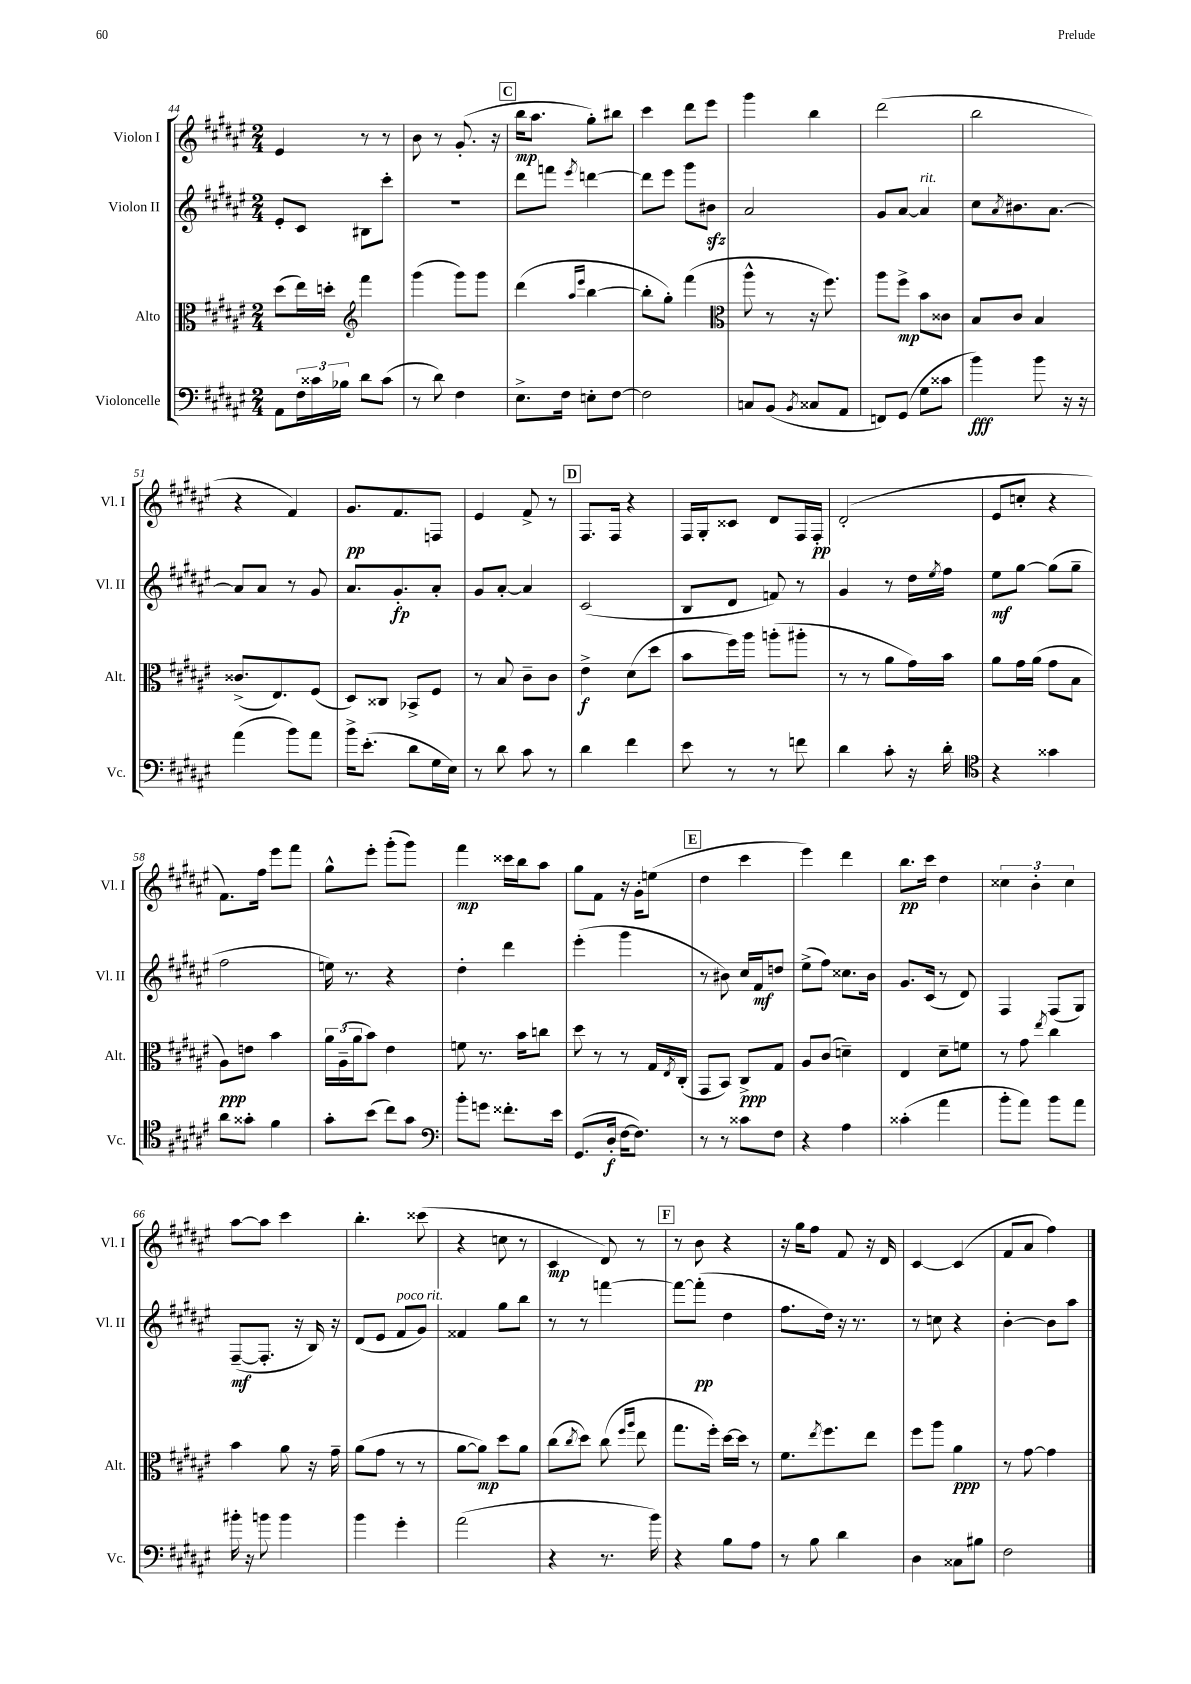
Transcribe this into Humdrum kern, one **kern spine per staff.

**kern	**dynam	**kern	**dynam	**kern	**dynam	**kern	**dynam
*part4	*part4	*part3	*part3	*part2	*part2	*part1	*part1
*staff4	*staff4	*staff3	*staff3	*staff2	*staff2	*staff1	*staff1
*I"Violoncelle	*	*I"Alto	*	*I"Violon II	*	*I"Violon I	*
*I'Vc.	*	*I'Alt.	*	*I'Vl. II	*	*I'Vl. I	*
*clefF4	*	*clefC3	*	*clefG2	*	*clefG2	*
*k[f#c#g#d#a#e#]	*	*k[f#c#g#d#a#e#]	*	*k[f#c#g#d#a#e#]	*	*k[f#c#g#d#a#e#]	*
*M2/4	*	*M2/4	*	*M2/4	*	*M2/4	*
=44	=44	=44	=44	=44	=44	=44	=44
8AA#\L	.	(8dd#\L	.	8e#'/L	.	4e#/	.
24F#\L	.	16ee#\L)	.	8c#/J	.	.	.
24c##X\	.	.	.	.	.	.	.
.	.	16ddn'\JJ	.	.	.	.	.
24B-X\JJ	.	.	.	.	.	.	.
*	*	*clefG2	*	*	*	*	*
8d#\L	.	4fff#\	.	8B#X\L	.	8r	.
(8c##\J	.	.	.	8ccc#'\J	.	8r	.
=45	=45	=45	=45	=45	=45	=45	=45
8r	.	(4ggg#\	.	2r	.	8b\	.
8d#\)	.	.	.	.	.	8r	.
4F#\	.	8ggg#\L)	.	.	.	(8.g#'/	.
.	.	8ggg#\J	.	.	.	.	.
.	.	.	.	.	.	16r	.
!!LO:REH:place=s1:t=C
=46	=46	=46	=46	=46	=46	=46	=46
8.E#^\L	.	(4ddd#\	.	8ddd#\L	.	16bb\KL	mp
.	.	.	.	.	.	8.aa#\J	.
.	.	.	.	8fffn\J	.	.	.
16F#\Jk	.	.	.	.	.	.	.
.	.	16qqaa#/LL	.	.	.	.	.
.	.	16qqeee#/JJ	.	8qeee#/	.	.	.
8En'\L	.	[4bb\	.	[4dddn\	.	8gg#'\L)	.
[8F#\J	.	.	.	.	.	8bb#X\J	.
=47	=47	=47	=47	=47	=47	=47	=47
2F#\]	.	8bb'\L]	.	8ddd\L]	.	4ccc#\	.
.	.	8gg#'\J)	.	8eee#\J	.	.	.
.	.	(4fff#\	.	8ggg#\L	.	8ddd#\L	.
.	.	.	.	8b#Xzz\J	.	8eee#\J	.
=48	=48	=48	=48	=48	=48	=48	=48
*	*	*clefC3	*	*	*	*	*
8Cn/L	.	8aa#^^\	.	2a#/	.	4ggg#\	.
(8BB/J	.	8r	.	.	.	.	.
8qBB/	.	.	.	.	.	.	.
8C##X/L	.	16r	.	.	.	4bb\	.
.	.	8.ff#\)	.	.	.	.	.
8AA#/J	.	.	.	.	.	.	.
=49	=49	=49	=49	=49	=49	=49	=49
8FFn/L)	.	8aa#\L	.	8g#/L	.	(2ddd#\	.
(8GG#/J	.	8ff#^\J	mp	[8a#/J	.	.	.
!	!	!	!	!LO:TX:a:i:t=rit.	!	!	!
8G#\L	.	8b\L	.	4a#/]	.	.	.
8c##X\J	.	8c##X\J	.	.	.	.	.
=50	=50	=50	=50	=50	=50	=50	=50
4b\)	fff	8B/L	.	8cc#\L	.	2bb\	.
.	.	.	.	8qa#/	.	.	.
.	.	8c#/J	.	8.b#X\	.	.	.
8b\	.	4B/	.	.	.	.	.
.	.	.	.	[8.a#\J	.	.	.
16r	.	.	.	.	.	.	.
16r	.	.	.	.	.	.	.
!!LO:LB:g=z
=51	=51	=51	=51	=51	=51	=51	=51
(4a#\	.	(8.c##X^/L	.	8a#/L]	.	4r	.
.	.	.	.	8a#/J	.	.	.
.	.	8.E#/)	.	.	.	.	.
8b\L)	.	.	.	8r	.	4f#/)	.
8a#\J	.	(8F#/J	.	8g#/	.	.	.
=52	=52	=52	=52	=52	=52	=52	=52
16b^\KL	.	8D#/L)	.	8.a#/L	.	8.g#/L	pp
(8.e#'\J	.	.	.	.	.	.	.
.	.	8C##X/J	.	.	.	.	.
.	.	.	.	8.g#'/	fp	8.f#/	.
8d#\L	.	8BB-X^/L	.	.	.	.	.
16G#\L	.	8F#/J	.	8a#'/J	.	8Fn/J	.
16E#\JJ)	.	.	.	.	.	.	.
=53	=53	=53	=53	=53	=53	=53	=53
8r	.	8r	.	8g#/L	.	4e#/	.
8d#\	.	8B/	.	[8a#'/J	.	.	.
8c#\	.	8c#~\L	.	4a#/]	.	8f#^/	.
8r	.	8c#\J	.	.	.	8r	.
!!LO:REH:place=s1:t=D
=54	=54	=54	=54	=54	=54	=54	=54
4d#\	.	4e#^\	f	(2c#/	.	8.F#/L	.
.	.	.	.	.	.	16F#/Jk	.
4f#\	.	(8d#\L	.	.	.	4r	.
.	.	8dd#\J	.	.	.	.	.
=55	=55	=55	=55	=55	=55	=55	=55
8e#\	.	8b\L	.	8B/L	.	16F#/LL	.
.	.	.	.	.	.	16G#'/J	.
8r	.	16ff#\L)	.	8d#/J	.	8c##X/J	.
.	.	16aa#\JJ	.	.	.	.	.
8r	.	(8aan'\L	.	8fn/)	.	8d#/L	.
8fn\	.	8aa#X'\J	.	8r	.	16F#/L	.
.	.	.	.	.	.	16F#'/JJ	pp
=56	=56	=56	=56	=56	=56	=56	=56
4d#\	.	8r	.	4g#/	.	(2d#'/	.
.	.	8r	.	.	.	.	.
8c#'\	.	8a#\L	.	8r	.	.	.
16r	.	16g#\L)	.	16dd#\LL	.	.	.
.	.	.	.	8qee#/	.	.	.
16d#'\	.	16b\JJ	.	16ff#\JJ	.	.	.
=57	=57	=57	=57	=57	=57	=57	=57
*clefC4	*	*	*	*	*	*	*
4r	.	8a#\L	.	8ee#\L	mf	8e#/L	.
.	.	16g#\L	.	[8gg#\J	.	8ccn'/J	.
.	.	(16a#\JJ	.	.	.	.	.
4g##X\	.	8g#\L	.	(8gg#\L]	.	4r	.
.	.	8B\J	.	8gg#~\J	.	.	.
!!LO:LB:g=z
=58	=58	=58	=58	=58	=58	=58	=58
8a#\L	.	8A#\L)	ppp	2ff#\	.	8.f#\L)	.
8g##X'\J	.	8en\J	.	.	.	.	.
.	.	.	.	.	.	16ff#\Jk	.
4f#\	.	4b\	.	.	.	8eee#\L	.
.	.	.	.	.	.	8fff#\J	.
=59	=59	=59	=59	=59	=59	=59	=59
8g#'\L	.	24a#\LL	.	16een\)	.	8gg#^^\L	.
.	.	(24A#~\	.	.	.	.	.
.	.	.	.	8.r	.	.	.
.	.	24a#\J	.	.	.	.	.
(8b\J	.	8b\J)	.	.	.	8eee#'\J	.
8cc#\L)	.	4e#\	.	4r	.	(8ggg#'\L	.
8g#\J	.	.	.	.	.	8ggg#\J)	.
=60	=60	=60	=60	=60	=60	=60	=60
*clefF4	*	*	*	*	*	*	*
8b'\L	.	8fn\	.	4dd#'\	.	4fff#\	mp
8gn\J	.	8.r	.	.	.	.	.
8.f##X'\L	.	.	.	4ddd#\	.	16ccc##X\LL	.
.	.	16b\KL	.	.	.	16bb\J	.
.	.	8ccn\J	.	.	.	8aa#\J	.
16e#\Jk	.	.	.	.	.	.	.
=61	=61	=61	=61	=61	=61	=61	=61
(8.GG#/L	.	8dd#\	.	(4eee#'\	.	8gg#\L	.
.	.	8r	.	.	.	8f#\J	.
16D#'/Jk	f	.	.	.	.	.	.
[16F#\KL	.	8r	.	4ggg#\	.	16r	.
8.F#\J])	.	.	.	.	.	16g#'\KL	.
.	.	16G#/LL	.	.	.	(8een\J	.
.	.	8qE#/	.	.	.	.	.
.	.	(16C#'/JJ	.	.	.	.	.
!!LO:REH:place=s1:t=E
=62	=62	=62	=62	=62	=62	=62	=62
8r	.	8GG#/L	.	8r	.	4dd#\	.
8r	.	8BB/J)	.	8b#X\)	.	.	.
8c##X\L	.	8C#^/L	ppp	16cc#/LL	.	4ccc#\	.
.	.	.	.	16f#/J	mf	.	.
8F#\J	.	8G#/J	.	8ddn/J	.	.	.
=63	=63	=63	=63	=63	=63	=63	=63
4r	.	8A#/L	.	(8ee#^\L	.	4eee#\)	.
.	.	(8c#/J	.	8ff#\J)	.	.	.
4A#\	.	4dn~\)	.	8.cc##X\L	.	4ddd#\	.
.	.	.	.	16b\Jk	.	.	.
=64	=64	=64	=64	=64	=64	=64	=64
(4c##X'\	.	4E#/	.	8.g#/L	.	8.bb\L	pp
.	.	.	.	(16c#/Jk	.	16ccc#\Jk	.
4a#\	.	8d#~\L	.	8r	.	4dd#\	.
.	.	8fn\J	.	8d#/)	.	.	.
=65	=65	=65	=65	=65	=65	=65	=65
8b'\L	.	8r	.	4F#/	.	6cc##X\	.
8a#\J)	.	8g#\	.	.	.	.	.
.	.	.	.	.	.	6b'\	.
.	.	8qee#/	.	.	.	.	.
8b\L	.	4cc#\	.	(8F#/L	.	.	.
.	.	.	.	.	.	6cc##\	.
8a#\J	.	.	.	8G#/J)	.	.	.
!!LO:LB:g=z
=66	=66	=66	=66	=66	=66	=66	=66
16b#X'\	.	4b\	.	([8F#~/L	mf	[8aa#\L	.
16r	.	.	.	.	.	.	.
8bn\	.	.	.	8.F#'/J]	.	8aa#\J]	.
4b\	.	8a#\	.	.	.	4ccc#\	.
.	.	.	.	16r	.	.	.
.	.	16r	.	16B/)	.	.	.
.	.	16g#~\	.	16r	.	.	.
=67	=67	=67	=67	=67	=67	=67	=67
4b\	.	(8a#\L	.	(8d#/L	.	4.bb'\	.
.	.	8g#\J	.	8e#/J	.	.	.
!	!	!	!	!LO:TX:a:i:t=poco rit.	!	!	!
4g#'\	.	8r	.	8f#/L	.	.	.
.	.	8r	.	8g#/J)	.	(8ccc##X\	.
=68	=68	=68	=68	=68	=68	=68	=68
(2a#\	.	[8a#\L	.	4f##X/	.	4r	.
.	.	8a#\J])	mp	.	.	.	.
.	.	8dd#\L	.	8gg#\L	.	8ccn\	.
.	.	8a#\J	.	8bb\J	.	8r	.
=69	=69	=69	=69	=69	=69	=69	=69
4r	.	(8cc#\L	.	8r	.	4c#/	mp
.	.	8qcc#/	.	.	.	.	.
.	.	8dd#\J)	.	8r	.	.	.
8.r	.	(8cc#\	.	[4fffn\	.	8d#/)	.
.	.	16qqff#/LL	.	.	.	.	.
.	.	16qqaa#/JJ	.	.	.	.	.
.	.	8ee#\	.	.	.	8r	.
16b\)	.	.	.	.	.	.	.
!!LO:REH:place=s1:t=F
=70	=70	=70	=70	=70	=70	=70	=70
4r	.	8.gg#\L	.	8fff\L_	.	8r	.
.	.	.	.	(8fff'\J]	pp	8b\	.
.	.	16ff#'\Jk)	.	.	.	.	.
8B\L	.	[16dd#\LL	.	4dd#\	.	4r	.
.	.	16dd#\JJ]	.	.	.	.	.
8A#\J	.	8r	.	.	.	.	.
=71	=71	=71	=71	=71	=71	=71	=71
8r	.	8.f#\L	.	8.ff#\L	.	16r	.
.	.	.	.	.	.	16gg#\KL	.
8B\	.	.	.	.	.	8ff#\J	.
.	.	8qee#/	.	.	.	.	.
.	.	8.ff#\	.	16dd#\Jk)	.	.	.
4d#\	.	.	.	16r	.	8f#/	.
.	.	.	.	8.r	.	.	.
.	.	8ee#\J	.	.	.	16r	.
.	.	.	.	.	.	16d#/	.
=72	=72	=72	=72	=72	=72	=72	=72
4D#\	.	8ff#\L	.	8r	.	[4c#/	.
.	.	8aa#\J	.	8ccn\	.	.	.
8C##X\L	.	4a#\	ppp	4r	.	(4c#/]	.
8B#X\J	.	.	.	.	.	.	.
=73	=73	=73	=73	=73	=73	=73	=73
2F#\	.	8r	.	[4b'\	.	8f#/L	.
.	.	[8g#\	.	.	.	8a#/J	.
.	.	4g#\]	.	8b\L]	.	4ff#\)	.
.	.	.	.	8aa#\J	.	.	.
==	==	==	==	==	==	==	==
*-	*-	*-	*-	*-	*-	*-	*-
